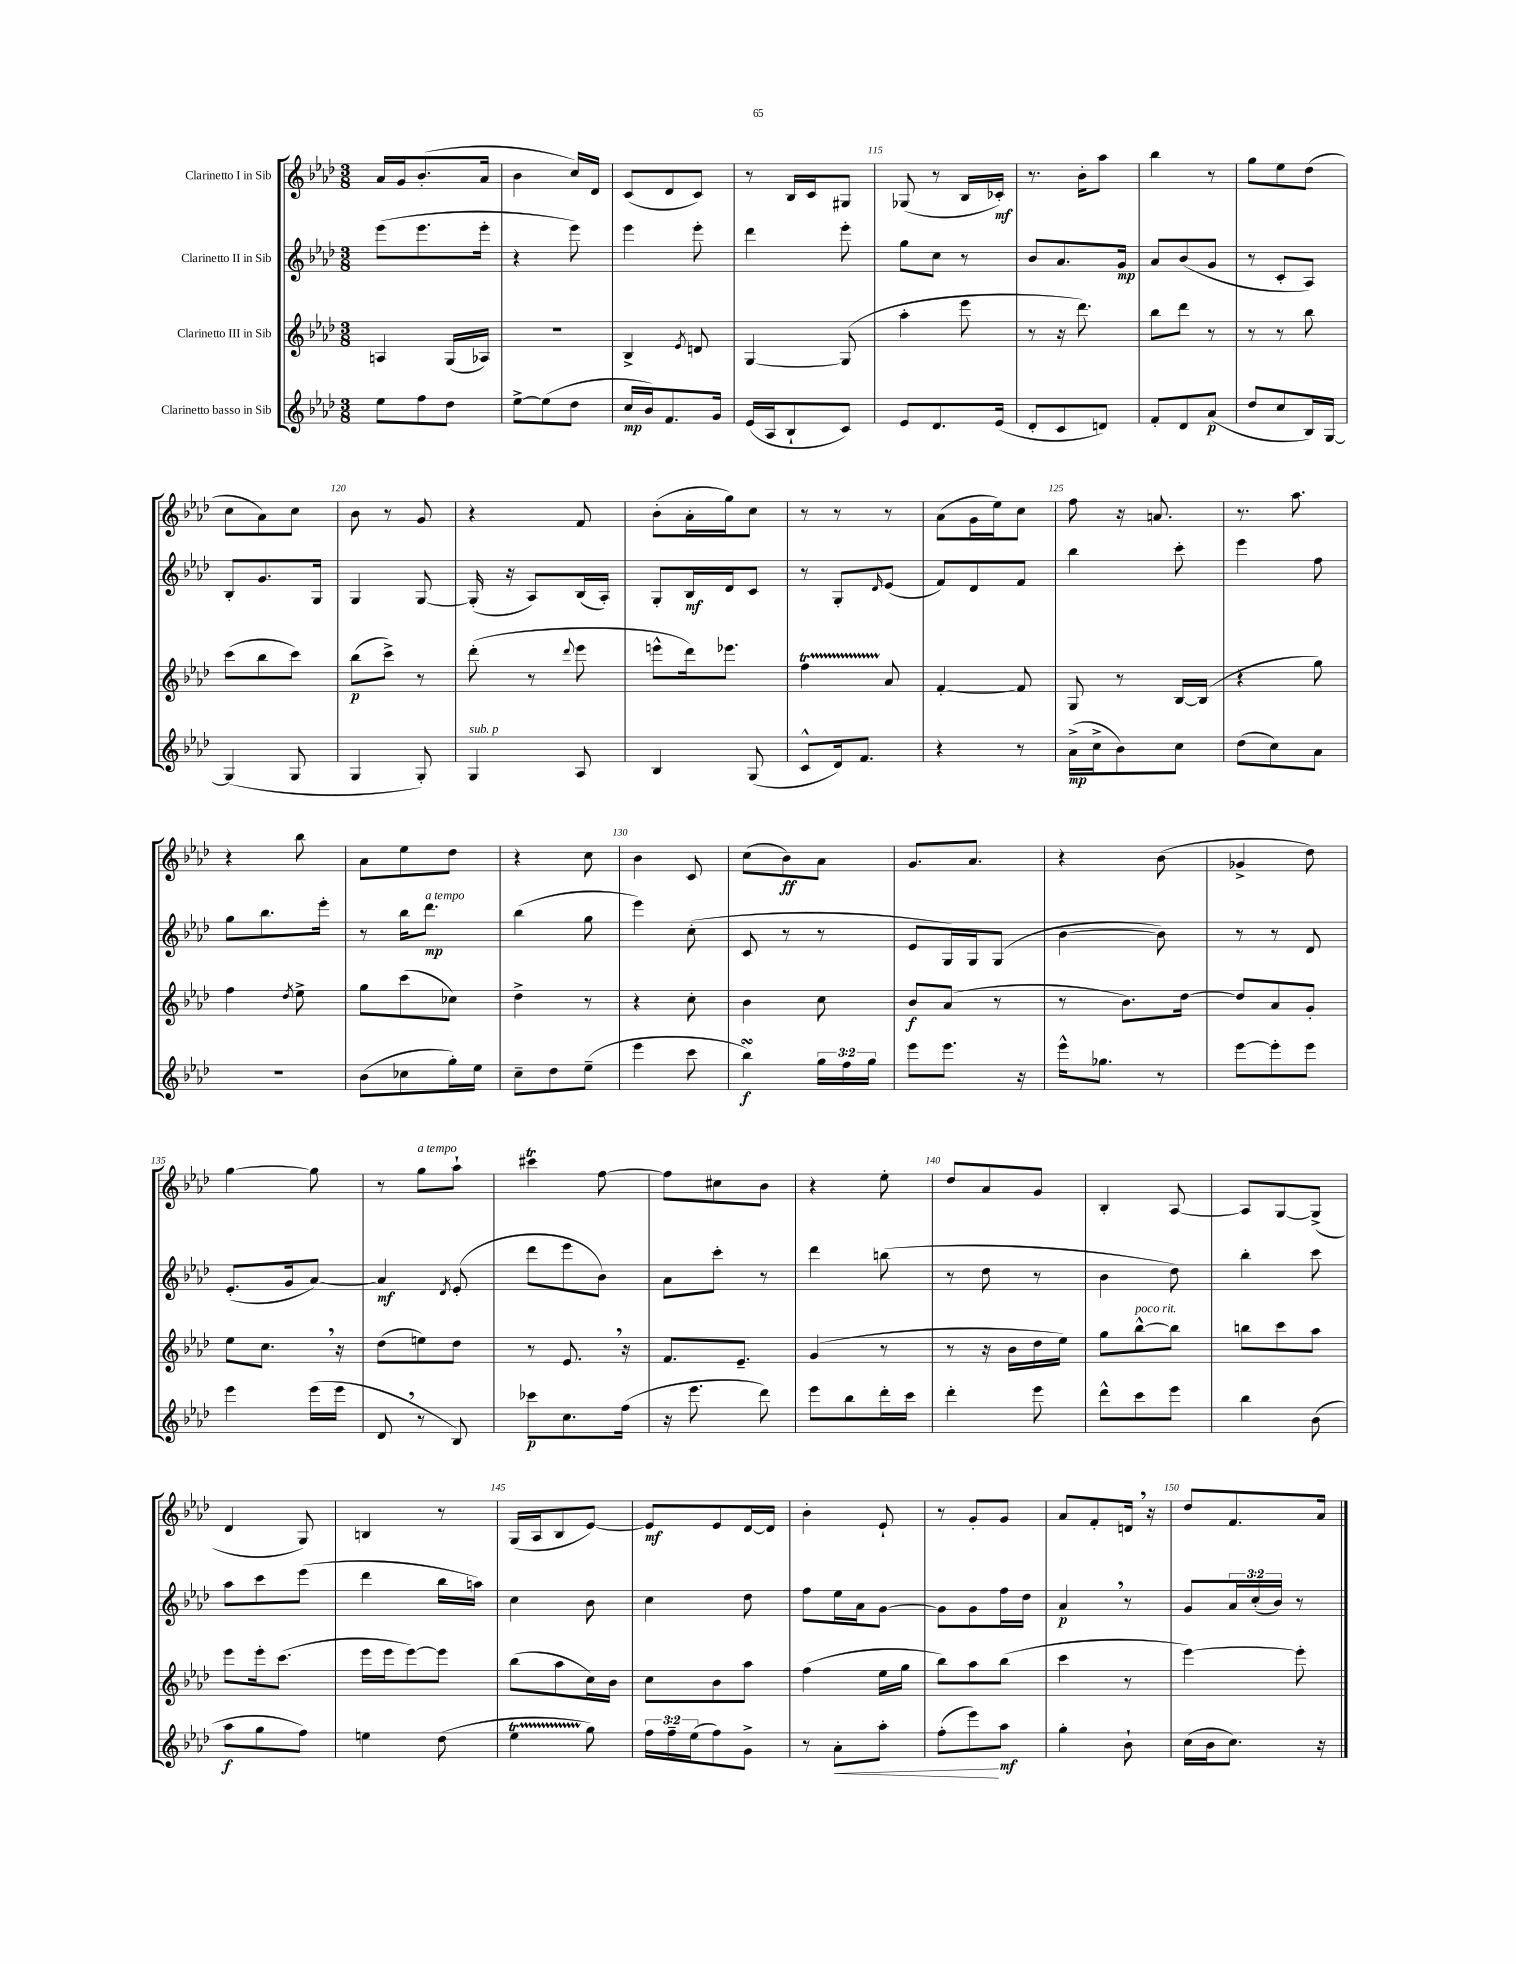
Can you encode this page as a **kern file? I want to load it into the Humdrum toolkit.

**kern	**kern	**kern	**kern
*staff4	*staff3	*staff2	*staff1
*clefG2	*clefG2	*clefG2	*clefG2
*k[b-e-a-d-]	*k[b-e-a-d-]	*k[b-e-a-d-]	*k[b-e-a-d-]
*M3/8	*M3/8	*M3/8	*M3/8
8ee-\L	4A/	(8eee-\L	16a-/LL
.	.	.	16g/J
8ff\	.	8.eee-\	(8.b-'/
8dd-\J	(16G/LL	.	.
.	16A-/JJ)	16eee-'\Jk	16a-/Jk
=	=	=	=
[8ee-^\L	4.r	4r	4b-\
(8ee-\]	.	.	.
8dd-\J	.	8eee-\)	16cc/LL)
.	.	.	16d-/JJ
=	=	=	=
16cc/LL	4B-^/	4eee-\	(8c/L
16b-/J)	.	.	.
8.f/	.	.	8d-/
.	8qe-/	.	.
.	8d/	8eee-'\	8c/J)
16g/Jk	.	.	.
=	=	=	=
(16e-/LL	[4G/	4ddd-\	8r
16A-/J	.	.	.
8B-`/	.	.	16B-/LL
.	.	.	16c/J
8c/J)	(8G/]	8eee-'\	8G#/J
=	=	=	=
8e-/L	4aa-'\	8gg\L	(8G-/
8.d-/	.	8cc\J	8r
.	8eee-\	8r	16B-/LL
(16e-/Jk	.	.	16c-'/JJ)
=	=	=	=
8d-'/L	8r	8b-/L	8.r
8c/	16r	8.a-/	.
.	8.ddd-\)	.	16b-'\LK
8d/J)	.	.	8aa-\J
.	.	16g/Jk	.
=	=	=	=
8f'/L	8bb-\L	8a-/L	4bb-\
8d-/	8ddd-\J	(8b-/	.
(8a-/J	8r	8g/J	8r
=	=	=	=
8dd-/L	8r	8r	8gg\L
8cc/	8r	8c'/L	8ee-\
16B-/L)	8bb-\	8A-/J)	(8dd-\J
[16G/JJ	.	.	.
=	=	=	=
(4G/]	(8ccc\L	8B-'/L	8cc\L
.	8bb-\	8.g/	8a-\)
8G/	8ccc\J)	.	8cc\J
.	.	16G/Jk	.
=	=	=	=
4G/	(8bb-\L	4G/	8b-\
.	8ccc^\J)	.	8r
8G'/)	8r	[8G/	8g/
=	=	=	=
4G/	(8ddd-'\	(16G'/]	4r
.	.	16r	.
.	8r	8A-/L)	.
.	8qqddd-/	.	.
8A-/	8eee-\	(16B-/L	8f/
.	.	16A-'/JJ)	.
=	=	=	=
4B-/	8eee^^\L	8G'/L	(8b-'\L
.	16ddd-\k)	16B-/L	16a-'\L
.	8.eee-\J	16d-/J	16gg\J)
(8G/	.	8c/J	8cc\J
=	=	=	=
8c^^/L	4ff\	8r	8r
16d-/k)	.	8G'/L	8r
8.f/J	.	.	.
.	.	16qqd-/	.
.	8a-/	(8e-/J	8r
=	=	=	=
4r	[4f'/	8f/L)	(8a-\L
.	.	8d-/	16g\L
.	.	.	16ee-\J)
8r	8f/]	8f/J	8cc\J
=	=	=	=
(16a-^\LL	8G/	4bb-\	8ff\
16cc^\J	.	.	.
8b-\)	8r	.	16r
.	.	.	8.a/
8cc\J	[16B-/LL	8ccc'\	.
.	(16B-/]JJ	.	.
=	=	=	=
(8dd-\L	4r	4eee-\	8.r
8cc\)	.	.	.
.	.	.	8.aa-\
8a-\J	8gg\)	8ff\	.
=	=	=	=
4.r	4ff\	8gg\L	4r
.	.	8.bb-\	.
.	8qdd-/	.	.
.	8ee-^\	.	8bb-\
.	.	16eee-'\Jk	.
=	=	=	=
(8b-\L	8gg\L	8r	8a-\L
8cc-\	(8ccc\	16bb-\LK	8ee-\
.	.	8.ddd-\J	.
16gg'\L)	8cc-\J)	.	8dd-\J
16ee-\JJ	.	.	.
=	=	=	=
8cc~\L	4dd-^\	(4bb-\	4r
8dd-\	.	.	.
(8ee-~\J	8r	8gg\	8cc\
=	=	=	=
4eee-\	4r	4eee-\)	4b-\
8ccc\	8cc'\	(8cc'\	8c/
=	=	=	=
4bb-\)	4b-\	8c/	(8cc\L
.	.	8r	8b-\)
24gg\LL	8cc\	8r	8a-\J
24ff\	.	.	.
24gg\JJ	.	.	.
=	=	=	=
8eee-\L	8b-/L	8e-/L	8.g/L
8.eee-\J	(8a-/J	16G/L)	.
.	.	16G/J	8.a-/J
.	8r	(8G/J	.
16r	.	.	.
=	=	=	=
16eee-^^\LK	8r	[4b-\	4r
8.gg-\J	.	.	.
.	8.b-\L)	.	.
8r	.	8b-\])	(8b-\
.	[16dd-\Jk	.	.
=	=	=	=
[8eee-\L	8dd-/]L	8r	4g-^/
8eee-'\]	8a-/	8r	.
8eee-\J	8g'/J	8d-/	8dd-\)
=	=	=	=
4eee-\	8ee-\L	(8.e-'/L	[4gg\
.	8.cc\J	.	.
.	.	16g/k	.
(16eee-\LL	.	[8a-/J)	8gg\]
16eee-\JJ	16r	.	.
=	=	=	=
8d-/	(8dd-\L	4a-/]	8r
8r	8ee\)	.	8gg\L
.	.	8qd-/	.
8B-/)	8dd-\J	(8e-'/	8aa-`\J
=	=	=	=
8ccc-\L	8r	8ddd-\L	4ccc#\
8.cc\	8.e-/	8eee-\	.
.	.	8b-\J)	[8ff\
(16ff\Jk	16r	.	.
=	=	=	=
16r	8.f/L	8a-\L	8ff\]L
8.eee-\	.	.	.
.	.	8ccc'\J	8cc#\
.	8.e-~/J	.	.
8ddd-\)	.	8r	8b-\J
=	=	=	=
8eee-\L	(4g/	4ddd-\	4r
8bb-\	.	.	.
16ddd-'\L	8r	(8bb\	8ee-'\
16ccc\JJ	.	.	.
=	=	=	=
4ddd-'\	8r	8r	8dd-/L
.	16r	8dd-\	8a-/
.	16b-\LL	.	.
8eee-\	16dd-\	8r	8g/J
.	16ee-\JJ)	.	.
=	=	=	=
8ddd-^^\L	8gg\L	4b-\	4B-'/
8ccc\	[8bb-^^\	.	.
8eee-\J	8bb-\]J	8dd-\)	[8A-/
=	=	=	=
4bb-\	8bb\L	4bb-'\	8A-/]L
.	8ccc\	.	[8G/
(8b-\	8aa-\J	8ccc\	(8G^/]J
=	=	=	=
8aa-\L	8eee-\L	8aa-\L	4d-/
8gg\	16eee-'\k	8ccc\	.
.	(8.ccc\J	.	.
8ff\J)	.	(8eee-\J	8G/)
=	=	=	=
4ee\	16eee-\LL	4ddd-\	4B/
.	16eee-\J	.	.
.	[8eee-\)	.	.
(8dd-\	8eee-\]J	16bb-\LL	8r
.	.	16aa\JJ)	.
=	=	=	=
4ee-\	(8bb-\L	4cc\	(16G/LL
.	.	.	16A-/J
.	8aa-\	.	8B-/
8gg\)	16cc\L)	8b-\	[8e-/J)
.	16b-\JJ	.	.
=	=	=	=
24ff\LL	8cc\L	4cc\	8e-/]L
24ff~\	.	.	.
(24ee-\J	.	.	.
8ff\)	8b-\	.	8e-/
8g^\J	8aa-\J	8dd-\	[16d-/L
.	.	.	16d-/]JJ
=	=	=	=
8r	(4ff\	8ff\L	4b-'\
8a-'\L	.	16ee-\L	.
.	.	16a-\J	.
8aa-'\J	16ee-\LL	[8g\J	8e-`/
.	16gg\JJ	.	.
=	=	=	=
(8ff'\L	8bb-\L)	8g\]L	8r
8eee-\)	8aa-\	8g\	8g'/L
8aa-\J	(8bb-\J	16ff\L	8g/J
.	.	16dd-\JJ	.
=	=	=	=
4gg'\	4ccc\	4a-/	8a-/L
.	.	.	8f'/
8b-`\	8r	8r	16d/Jk
.	.	.	16r
=	=	=	=
(16cc\LL	[4eee-\)	8g/L	8dd-/L
16b-\J	.	.	.
8.cc\J)	.	24a-/L	8.f/
.	.	(24cc'/	.
.	.	24b-/JJ)	.
.	8eee-'\]	8r	.
16r	.	.	16a-/Jk
==	==	==	==
*-	*-	*-	*-
